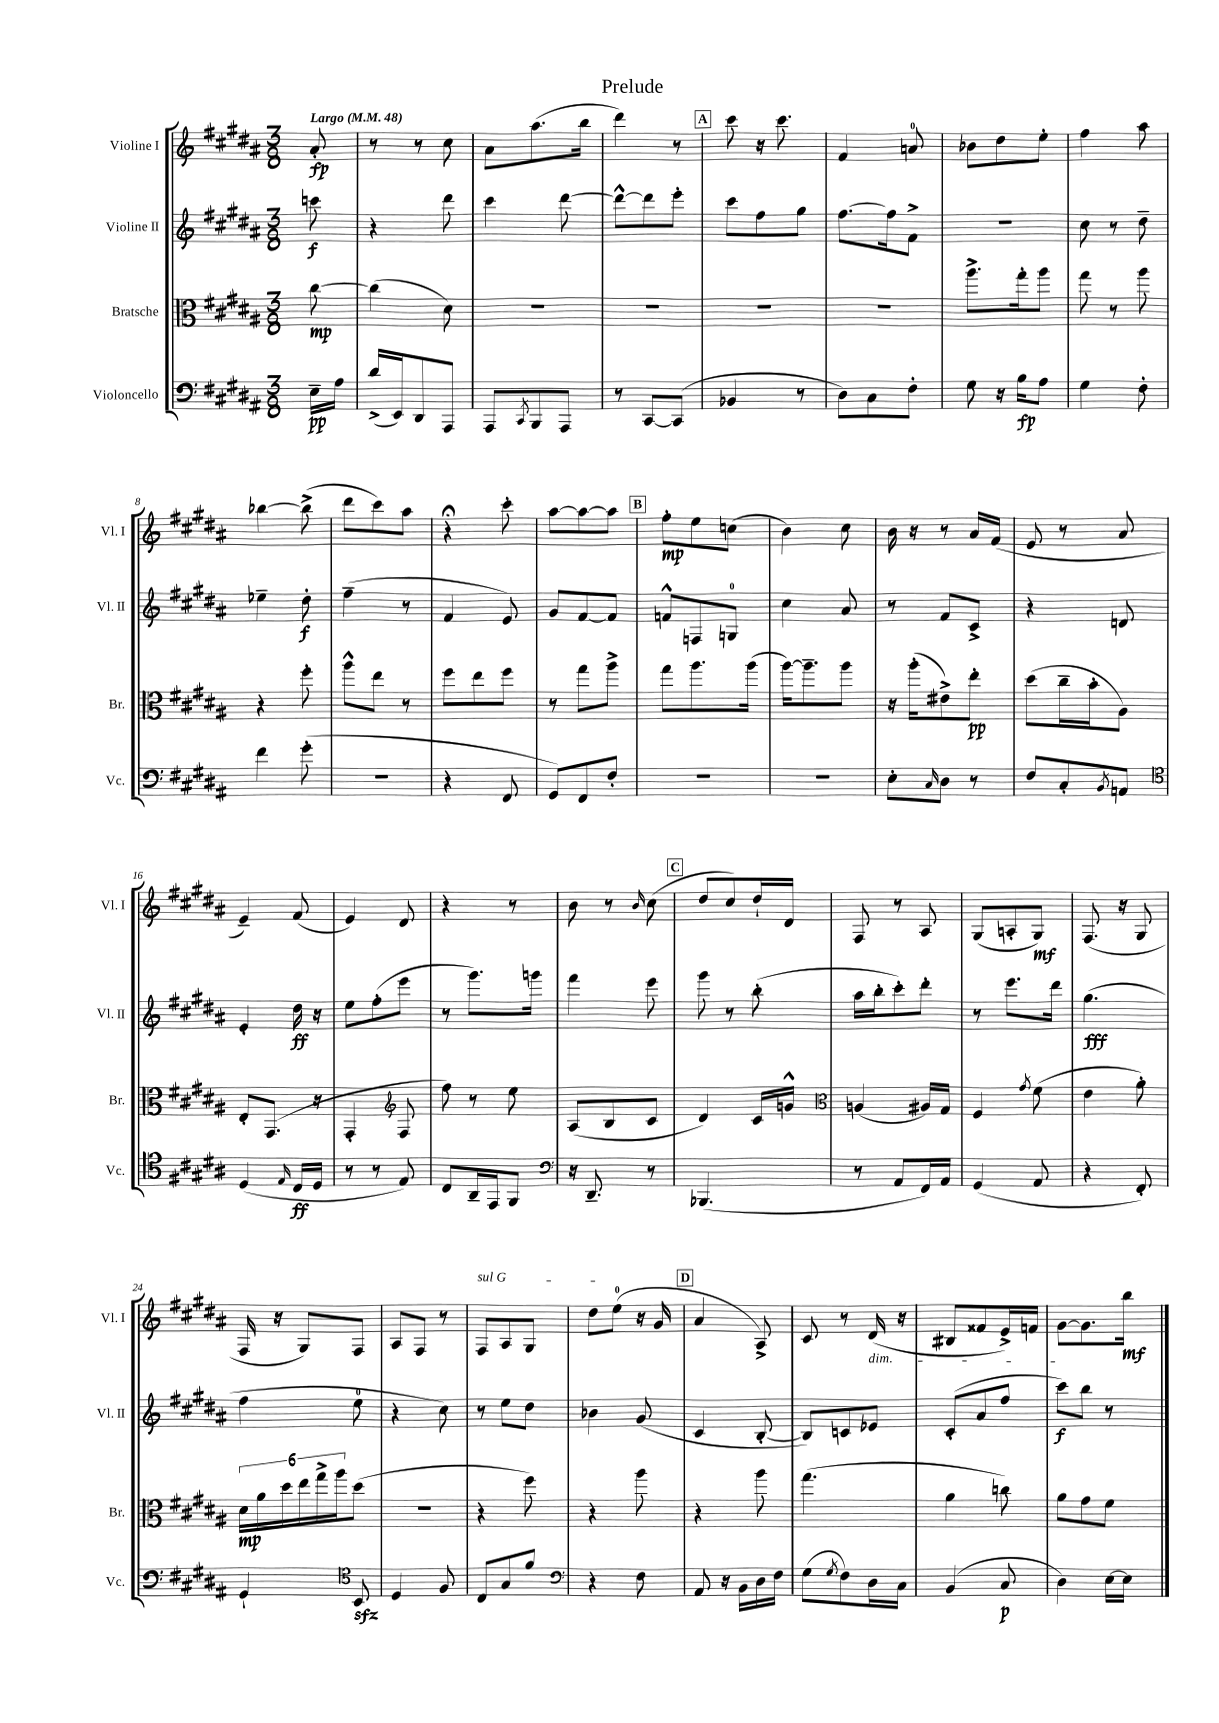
\header { title = "Prelude" }
<<
\new StaffGroup <<
\new Staff = "s0" \with { instrumentName = "Violine I" shortInstrumentName = "Vl. I" } {
    \clef treble \key b \major \numericTimeSignature \time 3/8 \partial 8 \tempo "Largo" 4 = 48
    ais'8-.\fp |
    r8 r8 cis''8 |
    ais'8 ais''8.( b''16 |
    dis'''4) r8 |
    \mark \markup { \box "A" } cis'''8 r16 cis'''8. |
    fis'4 a'8-0 |
    bes'8 dis''8 e''8-. |
    fis''4 ais''8 |
    bes''4~ bes''8->( |
    dis'''8 cis'''8) ais''8 |
    r4\fermata cis'''8-. |
    ais''8~ ais''8~ ais''8 |
    \mark \markup { \box "B" } fis''8-.\mp e''8 c''8( |
    b'4) cis''8 |
    b'16 r16 r8 ais'16 fis'16( |
    e'8 r8 ais'8 |
    e'4--) fis'8( |
    e'4) dis'8 |
    r4 r8 |
    b'8 r8 \grace { b'16 } cis''8( |
    \mark \markup { \box "C" } dis''8 cis''8) dis''16-! dis'16 |
    fis8 r8 ais8 |
    gis8( a8-. gis8\mf) |
    fis8.( r16 gis8 |
    fis16 r16 gis8) fis8 |
    ais8 fis8 r8 |
    \once \override TextSpanner.bound-details.left.text = \markup { \italic "sul G" } fis8\startTextSpan ais8 gis8 |
    dis''8 e''8-0\stopTextSpan( r16 gis'16 |
    \mark \markup { \box "D" } ais'4 ais8->) |
    cis'8 r8 dis'16\dim( r16 |
    bis8 fisis'8 e'16->) f'16 |
    gis'8~\! gis'8. b''16\mf \bar "|." |
}
\new Staff = "s1" \with { instrumentName = "Violine II" shortInstrumentName = "Vl. II" } {
    \clef treble \key b \major \numericTimeSignature \time 3/8 \partial 8
    c'''8\f |
    r4 dis'''8 |
    cis'''4 dis'''8~ |
    dis'''8~-^ dis'''8 e'''8-. |
    \mark \markup { \box "A" } cis'''8 fis''8 gis''8 |
    fis''8.~ fis''16 fis'8-> |
    R4. |
    cis''8 r8 dis''8-- |
    ees''4-- dis''8-.\f |
    fis''4--( r8 |
    fis'4 e'8) |
    gis'8 fis'8~ fis'8 |
    \mark \markup { \box "B" } f'8-^ f8 g8-0 |
    cis''4 ais'8 |
    r8 fis'8 cis'8-> |
    r4 d'8 |
    e'4-. dis''16\ff r16 |
    e''8 fis''8-.( e'''8 |
    r8 gis'''8.) g'''16 |
    fis'''4 e'''8 |
    \mark \markup { \box "C" } gis'''8 r8 b''8-.( |
    ais''16 b''16-. cis'''8-.) dis'''8-. |
    r8 e'''8. dis'''16 |
    gis''4.\fff( |
    fis''4 e''8-0 |
    r4 cis''8) |
    r8 e''8 dis''8 |
    bes'4 gis'8( |
    \mark \markup { \box "D" } cis'4 b8~-. |
    b8) c'8 ees'8 |
    cis'8-.( ais'8 fis''8 |
    cis'''8\f) b''8 r8 \bar "|." |
}
\new Staff = "s2" \with { instrumentName = "Bratsche" shortInstrumentName = "Br." } {
    \clef alto \key b \major \numericTimeSignature \time 3/8 \partial 8
    cis''8~\mp |
    cis''4( dis'8) |
    R4. |
    R4. |
    \mark \markup { \box "A" } R4. |
    R4. |
    ais''8.-> gis''16-. ais''8 |
    gis''8 r8 ais''8 |
    r4 fis''8-. |
    ais''8-^ e''8 r8 |
    fis''8 e''8 fis''8 |
    r8 gis''8 ais''8-> |
    \mark \markup { \box "B" } gis''8 ais''8. ais''16( |
    ais''16~) ais''8.-- ais''8 |
    r16 ais''16-.( eis'8->) e''8-.\pp |
    dis''8( cis''16-- b'16-. ais8) |
    e8-. gis,8.( r16 |
    gis,4-. \clef treble fis8 |
    fis''8) r8 e''8 |
    ais8( b8 cis'8 |
    \mark \markup { \box "C" } dis'4) cis'16 g'16-^ |
    \clef alto a4( ais16) gis16 |
    fis4 \acciaccatura { gis'8 } fis'8( |
    e'4 ais'8-.) |
    \tuplet 6/4 { dis'16\mp ais'16 dis''16 e''16 gis''16-> ais''16 } dis''8( |
    R4. |
    r4 fis''8) |
    r4 ais''8 |
    \mark \markup { \box "D" } r4 ais''8 |
    gis''4.( |
    ais'4 c''8) |
    ais'8 gis'8 fis'8 \bar "|." |
}
\new Staff = "s3" \with { instrumentName = "Violoncello" shortInstrumentName = "Vc." } {
    \clef bass \key b \major \numericTimeSignature \time 3/8 \partial 8
    e16--\pp ais16 |
    dis'16->( e,16) dis,8 ais,,8 |
    ais,,8 \acciaccatura { cis,8 } b,,8 ais,,8 |
    r8 cis,8~ cis,8( |
    \mark \markup { \box "A" } bes,4 r8 |
    dis8) cis8 fis8-. |
    gis8 r16 b16\fp ais8 |
    gis4 fis8-. |
    fis'4 gis'8-.( |
    R4. |
    r4 fis,8 |
    gis,8) fis,8 fis8-. |
    \mark \markup { \box "B" } R4. |
    R4. |
    e8-. \grace { cis16 } dis8 r8 |
    fis8 cis8-. \acciaccatura { b,8 } a,8 |
    \clef tenor dis4( \grace { e16 } cis16\ff dis16 |
    r8 r8 e8) |
    cis8 ais,16-- e,16 fis,8 |
    \clef bass r16 dis,8.-- r8 |
    \mark \markup { \box "C" } bes,,4.( |
    r8 ais,8 fis,16) ais,16 |
    gis,4( ais,8 |
    r4 fis,8-.) |
    gis,4-! \clef tenor b,8\sfz |
    dis4 fis8 |
    cis8 gis8 fis'8 |
    \clef bass r4 fis8 |
    \mark \markup { \box "D" } ais,8 r16 b,16 dis16 fis16 |
    gis8( \acciaccatura { gis8 } fis8) dis16 cis16 |
    b,4( cis8\p |
    dis4) e16~ e16 \bar "|." |
}
>>
>>
